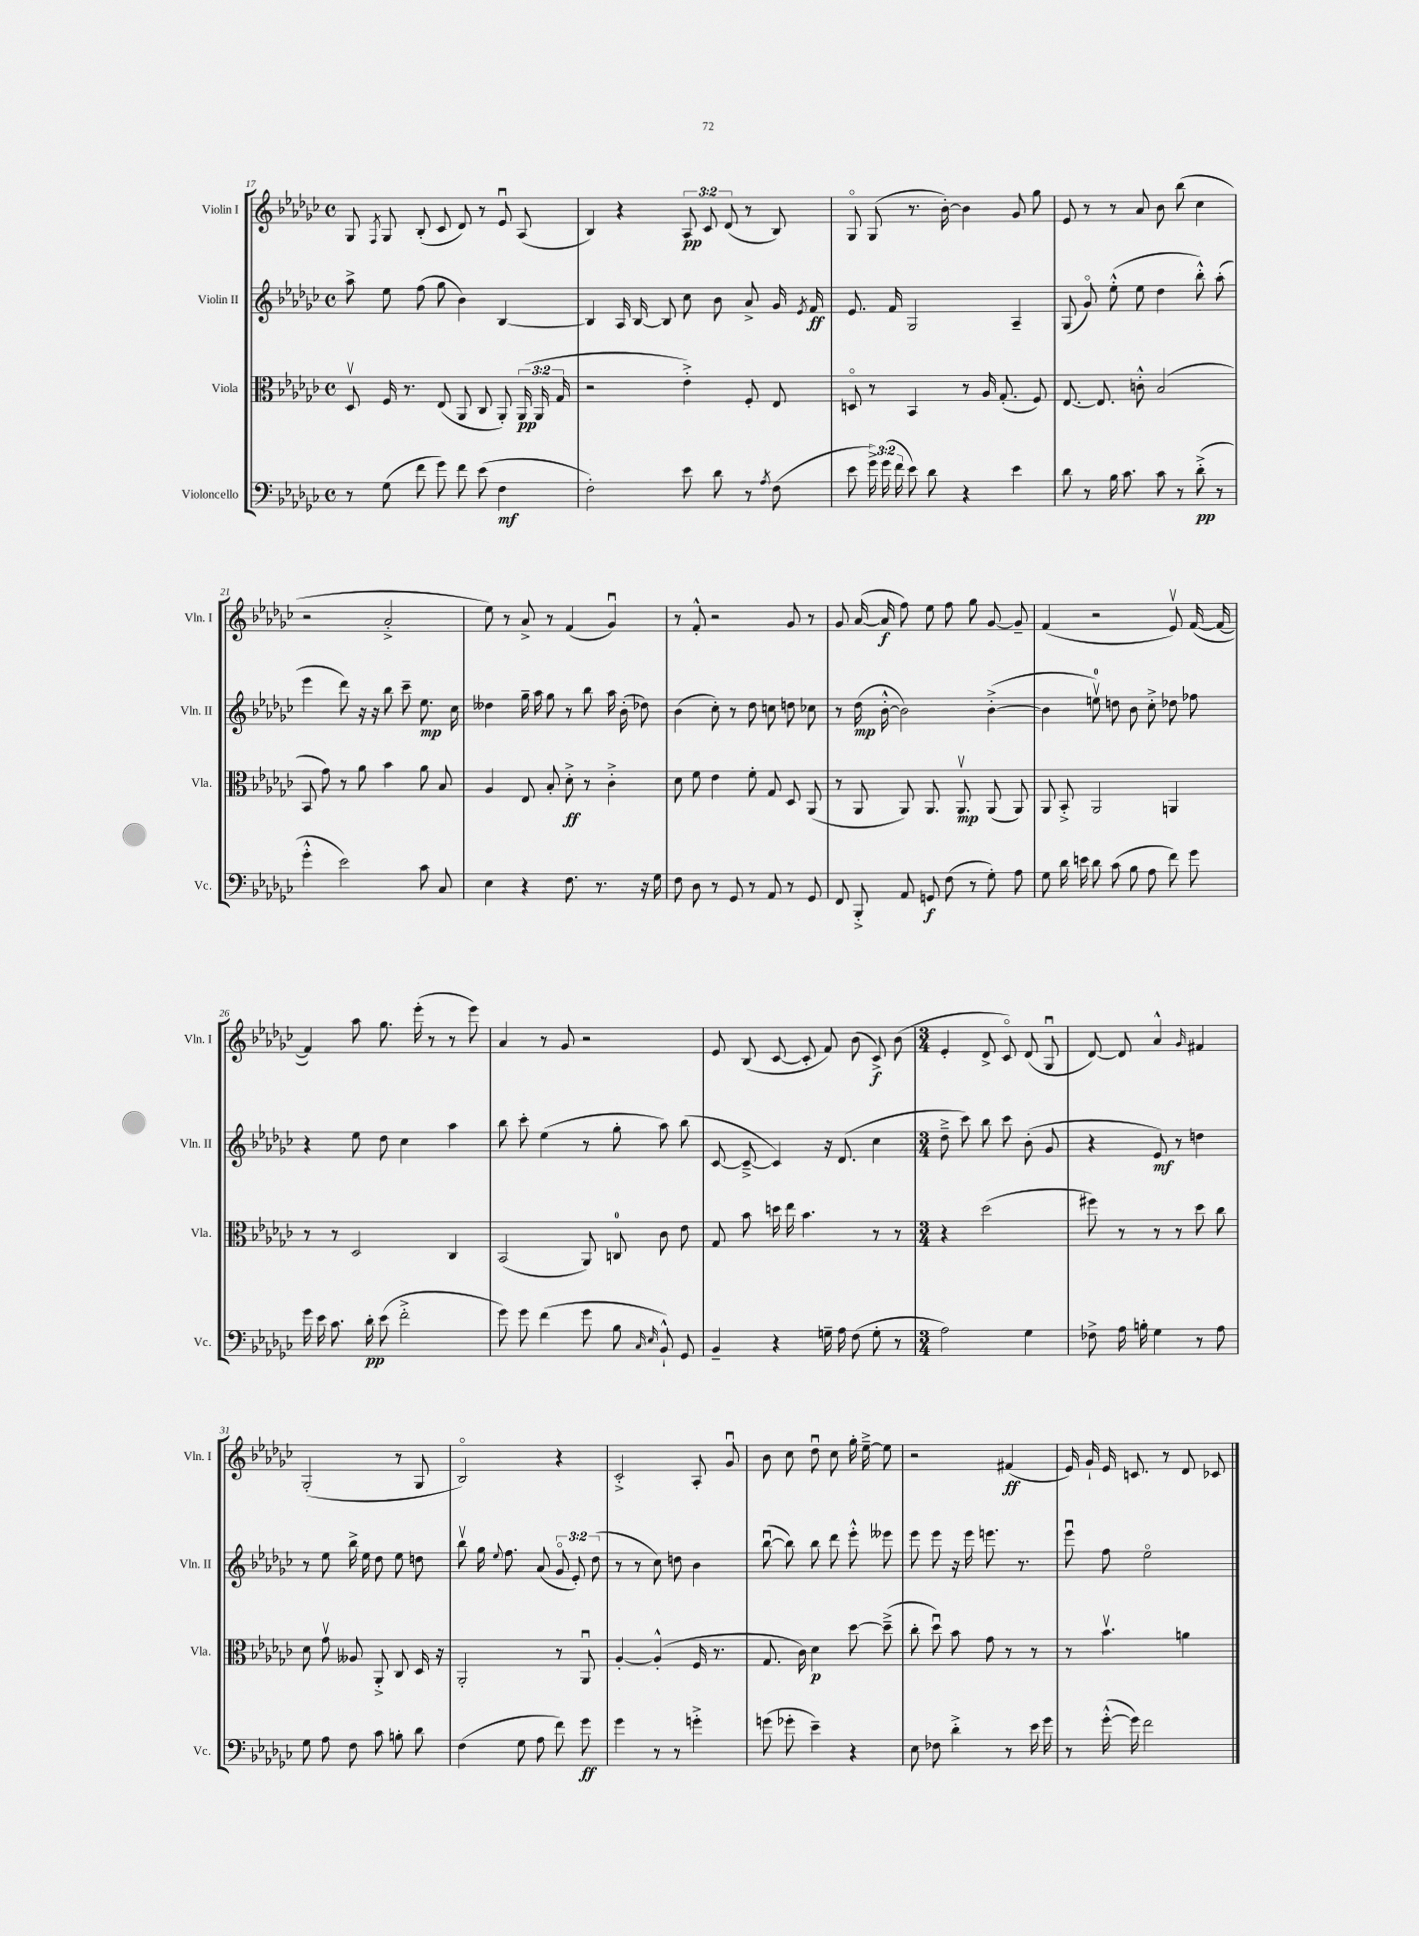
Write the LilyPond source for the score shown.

<<
\new StaffGroup <<
\new Staff = "s0" \with { instrumentName = "Violin I" shortInstrumentName = "Vln. I" } {
    \clef treble \key ges \major \defaultTimeSignature \time 4/4 \override Staff.TupletNumber.text = #tuplet-number::calc-fraction-text
    \autoBeamOff ges8 \acciaccatura { f8 } ges8 bes8-.( ces'8 des'8) r8 ees'8\downbow aes8( |
    bes4) r4 \tuplet 3/2 { aes8\pp ces'8 des'8( } r8 bes8) |
    ges8\flageolet ges8( r8. bes'16~-.) bes'4 ges'8 ges''8 |
    ees'8 r8 r8 aes'8 bes'8 bes''8( ces''4 |
    r2 aes'2-.-> |
    ees''8) r8 aes'8-> r8 f'4( ges'4\downbow) |
    r8 f'8-.-^ r2 ges'8 r8 |
    ges'8 aes'16~( aes'16\f f''8) ees''8 f''8 ges''8 ges'8~ ges'8-- |
    f'4( r2 ees'8\upbow) f'16~( f'16~ |
    f'4) aes''8 ges''8. ees'''16-.( r8 r8 ees'''8) |
    aes'4 r8 ges'8 r2 |
    ees'8 bes8( ces'8~ ces'8-. f'8) bes'8( ces'8->\f) bes'8( |
    \numericTimeSignature \time 3/4 ees'4-. des'8-> ces'8\flageolet) des'8( ges8\downbow |
    des'8~) des'8 aes'4-^ \grace { ges'16 } fis'4 |
    ges2-.( r8 ges8 |
    bes2\flageolet) r4 |
    ces'2-.-> aes8-. ges'8\downbow |
    bes'8 ces''8 des''8\downbow ces''8 ges''16-. ees''16~---> ees''8 |
    r2 fis'4\ff( |
    ees'16) ges'16-! ees'16 c'8. r8 des'8 ces'8 \bar "|." |
}
\new Staff = "s1" \with { instrumentName = "Violin II" shortInstrumentName = "Vln. II" } {
    \clef treble \key ges \major \defaultTimeSignature \time 4/4 \override Staff.TupletNumber.text = #tuplet-number::calc-fraction-text
    \autoBeamOff aes''8-> ees''8 f''8( ges''8 bes'4) bes4~ |
    bes4 aes16 bes16~ bes8 ces''8 bes'8 aes'8-> ges'16 \acciaccatura { ees'8 } f'16\ff |
    ees'8. f'16 ges2 aes4-- |
    ges8( ges'8\flageolet) ees''8-.-^( ees''8 des''4 bes''8-.-^) aes''8-.( |
    ees'''4 des'''8) r16 r16 bes''8 ces'''8-- ees''8.\mp ces''16 |
    deses''4 ges''16-- aes''16 ges''8 r8 bes''8 aes''16 bes'16-.( des''8) |
    bes'4( ces''8-.) r8 des''8 c''8 d''8 ces''8 |
    r8 des''16\mp( bes'16~-.-^ bes'2) bes'4~-.->( |
    bes'4 e''8-0\upbow) d''8 bes'8 ces''8-.-> des''8 fes''8 |
    r4 ees''8 des''8 ces''4 aes''4 |
    bes''8 ces'''8-. ees''4( r8 ges''8-. aes''8) bes''8( |
    ces'8~ ces'8~---> ces'4) r16 des'8.( ces''4 |
    \numericTimeSignature \time 3/4 des''8---> ces'''8) bes''8 ces'''8 bes'8-.( ges'8 |
    r4 ees'8\mf) r8 d''4 |
    r8 ees''8 bes''16-> ees''16 des''8 ees''8 d''8 |
    bes''8\upbow ges''16 \appoggiatura { ees''8 } f''8. aes'8( \tuplet 3/2 { ges'8\flageolet ees'8-.) des''8( } |
    r8 r8 ces''8) d''8 bes'4 |
    bes''8~\downbow( bes''8) bes''8 des'''8 ees'''8-.-^ eeses'''8 |
    ees'''8 ees'''8 r16 ees'''16 e'''8. r8. |
    ees'''8\downbow f''8 ees''2\flageolet \bar "|." |
}
\new Staff = "s2" \with { instrumentName = "Viola" shortInstrumentName = "Vla." } {
    \clef alto \key ges \major \defaultTimeSignature \time 4/4 \override Staff.TupletNumber.text = #tuplet-number::calc-fraction-text
    \autoBeamOff des8\upbow f16 r8. ees8( aes,8 ces8 aes,8-.) \tuplet 3/2 { aes,16\pp( aes,16 ges16 } |
    r2 ees'4-.->) f8-. ees8 |
    d8\flageolet r8 bes,4 r8 aes16 ges8.-.( f8) |
    ees8.~ ees8. c'8-.-^ bes2( |
    bes,8 ges'8) r8 aes'8 bes'4 aes'8 bes8 |
    aes4 ees8 bes8-. des'8-.->\ff r8 ces'4-.-> |
    des'8 f'8 ees'4 f'8-. ges8 des8 aes,8( |
    r8 aes,8 aes,8) aes,8. aes,8.\upbow\mp aes,8( aes,8) |
    aes,8 bes,8-.-> aes,2 a,4 |
    r8 r8 des2 ces4 |
    bes,2( aes,8) c8-0 ces'8 ees'8 |
    ges8 bes'8 d''16 ees''16 bes'4. r8 r8 |
    \numericTimeSignature \time 3/4 r4 des''2( |
    fis''8) r8 r8 r8 des''8 ces''8 |
    des'8 ges'8\upbow aeses8 aes,8-.-> ces8 des16 r16 |
    aes,2-. r8 aes,8\downbow |
    aes4~-. aes4-.-^( f16 r8. |
    ges8. ces'16) des'4\p des''8~ des''8--->( |
    ces''8-. des''8\downbow) bes'8 ges'8 r8 r8 |
    r8 bes'4.\upbow a'4 \bar "|." |
}
\new Staff = "s3" \with { instrumentName = "Violoncello" shortInstrumentName = "Vc." } {
    \clef bass \key ges \major \defaultTimeSignature \time 4/4 \override Staff.TupletNumber.text = #tuplet-number::calc-fraction-text
    \autoBeamOff r8 ges8( f'8 ges'8) f'8 ees'8( f4\mf |
    f2-.) ees'8 des'8 r8 \acciaccatura { aes8 } f8( |
    ees'8 \tuplet 3/2 { ges'16->) ges'16( f'16 } ees'8) des'8 r4 ees'4 |
    des'8 r8 bes16 ces'8. ces'8 r8 des'8-.->\pp( r8 |
    ges'4-.-^ ees'2) ces'8 ces8 |
    ees4 r4 f8. r8. r16 ges16 |
    f8 des8 r8 ges,8 r8 aes,8 r8 ges,8 |
    f,8 bes,,8-.-> aes,8 g,8\f f8( r8 ges8-.) aes8 |
    ges8 des'16 e'16 des'8 ces'8( bes8 aes8 f'8) ges'8 |
    ges'16 ees'16 ces'8. des'16-.\pp ees'8( f'2-.-> |
    ges'8) ges'8 f'4( ges'8 bes8 \grace { ces16 ees16 } bes,8-!-^) ges,8 |
    bes,4-- r4 g16-- aes16 f8( g8-. r8 |
    \numericTimeSignature \time 3/4 aes2) ges4 |
    fes8-> aes16 b16-. ges4 r8 aes8 |
    ges8 aes8 f8 ces'8 b8-. des'8 |
    f4( ges8 aes8 f'8) ges'8\ff |
    ges'4 r8 r8 g'4-.-> |
    g'8( ges'8-. ees'4--) r4 |
    ees8 fes8 des'4-.-> r8 ees'16 ges'16 |
    r8 ges'16~-.-^( ges'16) f'2 \bar "|." |
}
>>
>>
\layout { \context { \Score currentBarNumber = #17 } }
